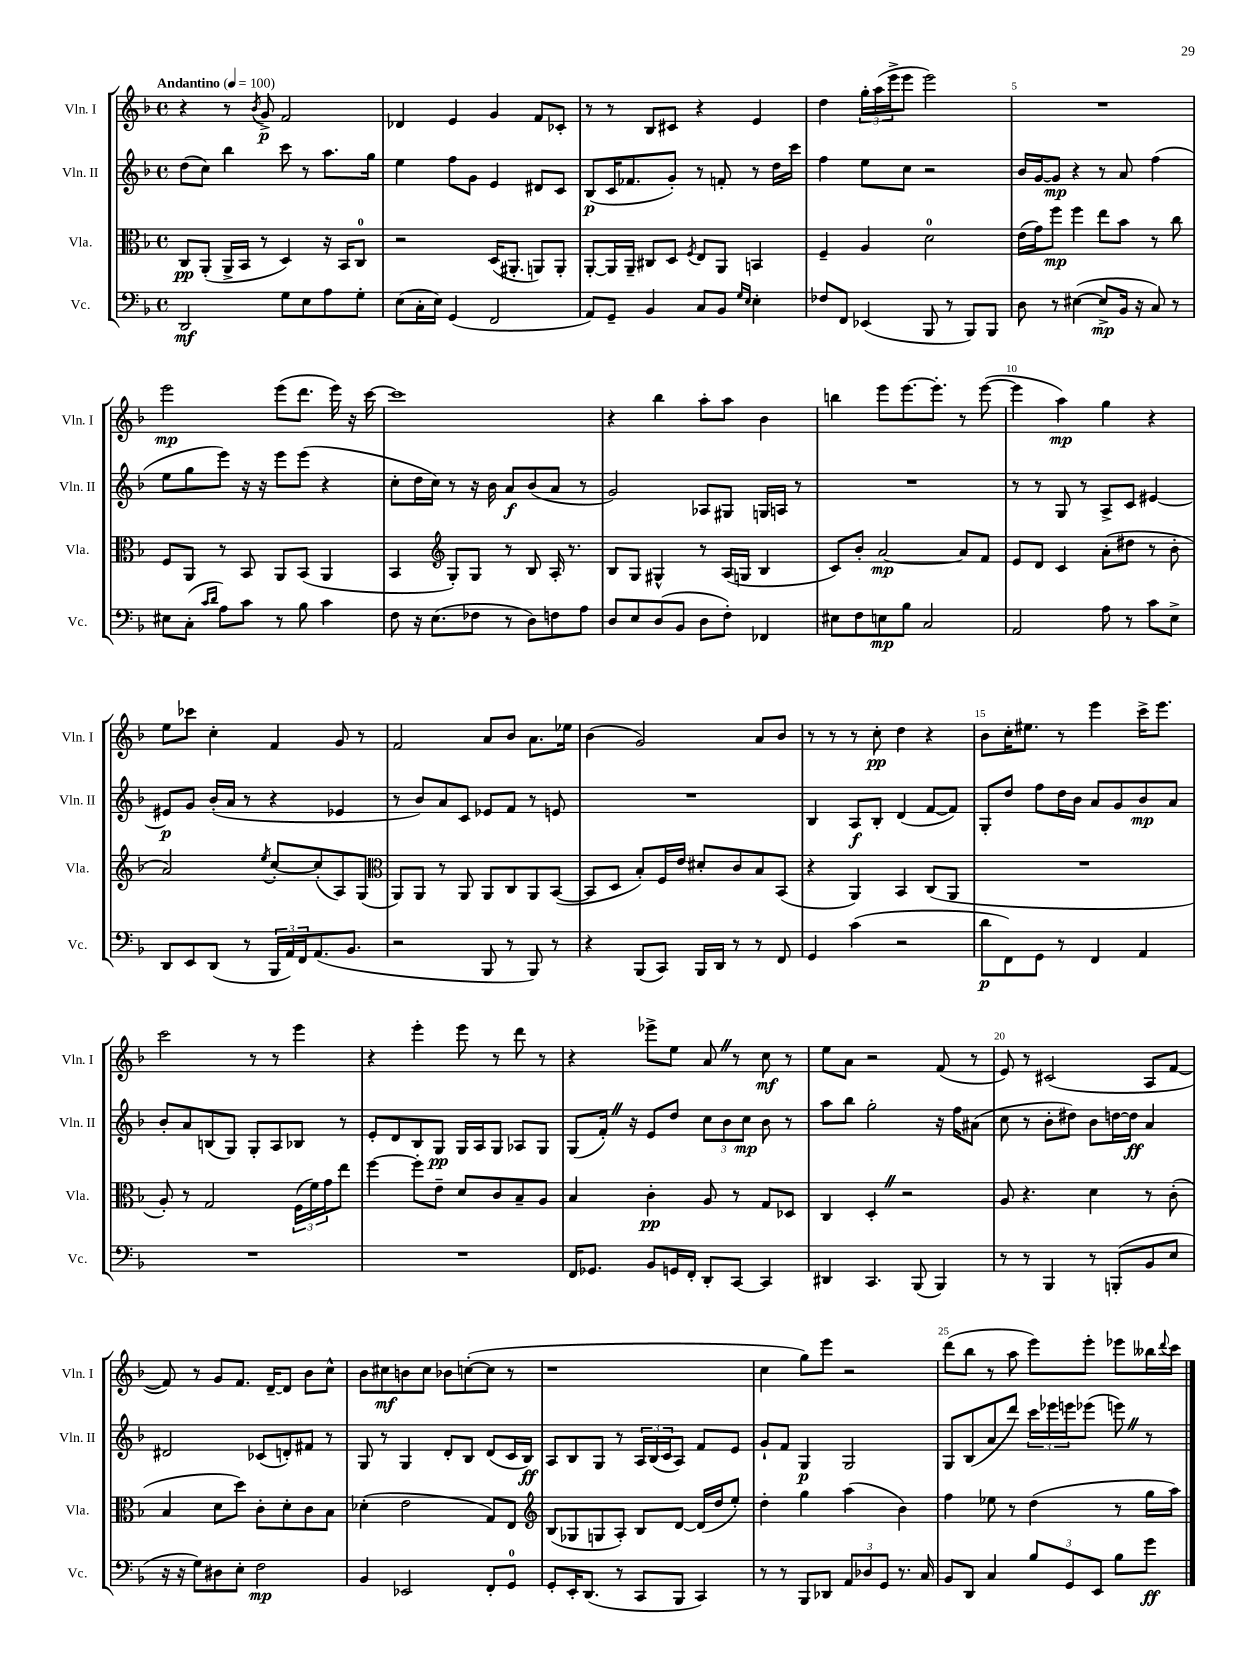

**kern	**dynam	**kern	**dynam	**kern	**dynam	**kern	**dynam
*part4	*part4	*part3	*part3	*part2	*part2	*part1	*part1
*staff4	*staff4	*staff3	*staff3	*staff2	*staff2	*staff1	*staff1
*I"Vc.	*	*I"Vla.	*	*I"Vln. II	*	*I"Vln. I	*
*I'Vc.	*	*I'Vla.	*	*I'Vln. II	*	*I'Vln. I	*
*clefF4	*	*clefC3	*	*clefG2	*	*clefG2	*
*k[b-]	*	*k[b-]	*	*k[b-]	*	*k[b-]	*
*M4/4	*	*M4/4	*	*M4/4	*	*M4/4	*
*met(c)	*	*met(c)	*	*met(c)	*	*met(c)	*
*MM100	*	*MM100	*	*MM100	*	*MM100	*
=1	=1	=1	=1	=1	=1	=1	=1
!	!	!	!	!	!	!LO:TX:a:B:t=Andantino	!
2DD/	mf	8C/L	pp	(8dd\L	.	4r	.
.	.	(8AA'/J	.	8cc\J)	.	.	.
.	.	16AA^/LL	.	4bb-\	.	8r	.
.	.	16BB-/JJ	.	.	.	.	.
.	.	.	.	.	.	8qb-/	.
.	.	8r	.	.	.	8g^/	p
8G\L	.	4D/)	.	8ccc\	.	2f/	.
8E\	.	.	.	8r	.	.	.
8A\	.	16r	.	8.aa\L	.	.	.
.	.	16BB-/KL	.	.	.	.	.
8G'\J	.	8C/J	.	.	.	.	.
.	.	.	.	16gg\Jk	.	.	.
=2	=2	=2	=2	=2	=2	=2	=2
(8E\L	.	2r	.	4ee\	.	4d-X/	.
16C'\L	.	.	.	.	.	.	.
16E\JJ)	.	.	.	.	.	.	.
(4GG/	.	.	.	8ff\L	.	4e/	.
.	.	.	.	8g\J	.	.	.
2FF/	.	(16D/KL	.	4e/	.	4g/	.
.	.	8.AA#X'/J	.	.	.	.	.
.	.	8AAn/L)	.	8d#X/L	.	8f/L	.
.	.	8AA'/J	.	8c/J	.	8c-X'/J	.
=3	=3	=3	=3	=3	=3	=3	=3
8AA/L)	.	[8AA'/L	.	(8B-/L	p	8r	.
8GG~/J	.	16AA/L]	.	16c/K	.	8r	.
.	.	16AA~/JJ	.	8.f-X/	.	.	.
4BB-/	.	8C#X/L	.	.	.	8B-/L	.
.	.	8D/J	.	8g'/J)	.	8c#X/J	.
.	.	8qF/	.	.	.	.	.
8C/L	.	8E/L	.	8r	.	4r	.
8BB-/J	.	8AA/J	.	8fn'/	.	.	.
16qqG/LL	.	.	.	.	.	.	.
16qqE/JJ	.	.	.	.	.	.	.
4E'\	.	4BBn/	.	8r	.	4e/	.
.	.	.	.	16dd\LL	.	.	.
.	.	.	.	16ccc\JJ	.	.	.
=4	=4	=4	=4	=4	=4	=4	=4
8F-X/L	.	4F~/	.	4ff\	.	4dd\	.
8FF/J	.	.	.	.	.	.	.
(4EE-X/	.	4A/	.	8ee\L	.	24gg'\LL	.
.	.	.	.	.	.	(24aa\	.
.	.	.	.	.	.	24eee^\J	.
.	.	.	.	8cc\J	.	8eee\J	.
8BBB-/	.	2d\	.	2r	.	2eee\)	.
8r	.	.	.	.	.	.	.
8BBB-/L)	.	.	.	.	.	.	.
8BBB-/J	.	.	.	.	.	.	.
=5	=5	=5	=5	=5	=5	=5	=5
8D\	.	(16e\LL	.	16b-/LL	.	1r	.
.	.	16g\J)	.	[16g/J	.	.	.
8r	.	8ff\J	mp	8g/J]	mp	.	.
([4E#X\	.	4ff\	.	4r	.	.	.
8E#^/L]	mp	8ee\L	.	8r	.	.	.
16BB-/Jk	.	8b-\J	.	8a/	.	.	.
16r	.	.	.	.	.	.	.
8C/)	.	8r	.	(4ff\	.	.	.
8r	.	8cc\	.	.	.	.	.
!!LO:LB:g=z
=6	=6	=6	=6	=6	=6	=6	=6
8E#X\L	.	8F/L	.	8ee\L	.	2eee\	mp
(8C'\J	.	8AA/J	.	8gg\	.	.	.
16qqc/LL	.	.	.	.	.	.	.
16qqd/JJ	.	.	.	.	.	.	.
8A\L)	.	8r	.	8eee\J)	.	.	.
8c\J	.	8BB-/	.	16r	.	.	.
.	.	.	.	16r	.	.	.
8r	.	8AA/L	.	8eee\L	.	(8eee\L	.
8B-\	.	(8BB-/J	.	(8eee\J	.	8.ddd\J	.
4c\	.	4AA/	.	4r	.	.	.
.	.	.	.	.	.	16eee\)	.
.	.	.	.	.	.	16r	.
.	.	.	.	.	.	[16ccc\	.
=7	=7	=7	=7	=7	=7	=7	=7
8F\	.	4BB-/	.	8cc'\L	.	1ccc]	.
16r	.	.	.	16dd\L	.	.	.
(8.E\L	.	.	.	16cc\JJ)	.	.	.
*	*	*clefG2	*	*	*	*	*
.	.	8G'/L)	.	8r	.	.	.
8F-X\J	.	8G/J	.	16r	.	.	.
.	.	.	.	16b-\	.	.	.
8r	.	8r	.	8a/L	f	.	.
8D\L)	.	8B-/	.	(8b-/	.	.	.
8Fn\	.	16A'/	.	8a/J	.	.	.
.	.	8.r	.	.	.	.	.
8A\J	.	.	.	8r	.	.	.
=8	=8	=8	=8	=8	=8	=8	=8
8D/L	.	8B-/L	.	2g/)	.	4r	.
8E/	.	8G/J	.	.	.	.	.
(8D/	.	4G#X^^/	.	.	.	4bb-\	.
8BB-/J	.	.	.	.	.	.	.
8D\L	.	8r	.	8A-X/L	.	8aa'\L	.
8F'\J)	.	(16A/LL	.	8G#X/J	.	8aa\J	.
.	.	16Gn/JJ	.	.	.	.	.
4FF-X/	.	4B-/	.	16Gn/LL	.	4b-\	.
.	.	.	.	16An/JJ	.	.	.
.	.	.	.	8r	.	.	.
=9	=9	=9	=9	=9	=9	=9	=9
8E#X\L	.	8c/L)	.	1r	.	4bbn\	.
8F\	.	8b-'/J	.	.	.	.	.
8En\	mp	[2a/	mp	.	.	8eee\L	.
8B-\J	.	.	.	.	.	[8.eee\	.
2C/	.	.	.	.	.	.	.
.	.	.	.	.	.	8.eee'\J]	.
.	.	8a/L]	.	.	.	8r	.
.	.	8f/J	.	.	.	([8eee\	.
=10	=10	=10	=10	=10	=10	=10	=10
2AA/	.	8e/L	.	8r	.	4eee\]	.
.	.	8d/J	.	8r	.	.	.
.	.	4c/	.	8G/	.	4aa\)	mp
.	.	.	.	8r	.	.	.
8A\	.	(8a'\L	.	8A^/L	.	4gg\	.
8r	.	8dd#X\J	.	8c/J	.	.	.
8c\L	.	8r	.	[4e#X/	.	4r	.
8E^\J	.	8b-'\	.	.	.	.	.
!!LO:LB:g=z
=11	=11	=11	=11	=11	=11	=11	=11
8DD/L	.	2a/)	.	8e#X/L]	p	8ee\L	.
8EE/	.	.	.	8g/J	.	8ccc-X\J	.
(8DD/J	.	.	.	(16b-'/LL	.	4cc'\	.
.	.	.	.	16a/JJ	.	.	.
8r	.	.	.	8r	.	.	.
.	.	8qee/	.	.	.	.	.
24BBB-/LL	.	[8cc'/L	.	4r	.	4f/	.
24AA/)	.	.	.	.	.	.	.
24FF/J	.	.	.	.	.	.	.
(8.AA/	.	(8cc'/]	.	.	.	.	.
.	.	8A/)	.	4e-X/	.	8g/	.
8.BB-/J	.	.	.	.	.	.	.
.	.	(8G/J	.	.	.	8r	.
=12	=12	=12	=12	=12	=12	=12	=12
*	*	*clefC3	*	*	*	*	*
2r	.	8AA/L)	.	8r	.	2f/	.
.	.	8AA/J	.	8b-/L)	.	.	.
.	.	8r	.	8a/	.	.	.
.	.	8AA/	.	8c/J	.	.	.
8BBB-/	.	8AA/L	.	8e-X/L	.	8a/L	.
8r	.	8C/	.	8f/J	.	8b-/J	.
8BBB-/)	.	8AA/	.	8r	.	8.a\L	.
8r	.	([8BB-/J	.	8en/	.	.	.
.	.	.	.	.	.	16ee-X\Jk	.
=13	=13	=13	=13	=13	=13	=13	=13
4r	.	8BB-/L]	.	1r	.	(4b-\	.
.	.	8D/J	.	.	.	.	.
(8BBB-/L	.	8B-'/L)	.	.	.	2g/)	.
8CC/J)	.	16F/L	.	.	.	.	.
.	.	16e/JJ	.	.	.	.	.
16BBB-/LL	.	8d#X'/L	.	.	.	.	.
16DD/JJ	.	.	.	.	.	.	.
8r	.	8c/	.	.	.	.	.
8r	.	8B-/	.	.	.	8a/L	.
8FF/	.	(8BB-/J	.	.	.	8b-/J	.
=14	=14	=14	=14	=14	=14	=14	=14
4GG/	.	4r	.	4B-/	.	8r	.
.	.	.	.	.	.	8r	.
(4c\	.	4AA/)	.	8A/L	f	8r	.
.	.	.	.	8B-'/J	.	8cc'\	pp
2r	.	4BB-/	.	(4d/	.	4dd\	.
.	.	(8C/L	.	[8f/L	.	4r	.
.	.	8AA/J	.	8f/J])	.	.	.
=15	=15	=15	=15	=15	=15	=15	=15
8d\L	p	1r	.	8G'/L	.	8b-\L	.
8FF\)	.	.	.	8dd/J	.	16cc'\K	.
.	.	.	.	.	.	8.ee#X\J	.
8GG\J	.	.	.	8ff\L	.	.	.
8r	.	.	.	16dd\L	.	8r	.
.	.	.	.	16b-\JJ	.	.	.
4FF/	.	.	.	8a/L	.	4eee\	.
.	.	.	.	8g/	.	.	.
4AA/	.	.	.	8b-/	mp	16ccc^\KL	.
.	.	.	.	.	.	8.eee\J	.
.	.	.	.	8a/J	.	.	.
!!LO:LB:g=z
=16	=16	=16	=16	=16	=16	=16	=16
1r	.	8A'/)	.	8b-'/L	.	2ccc\	.
.	.	8r	.	8a/	.	.	.
.	.	2G/	.	(8Bn/	.	.	.
.	.	.	.	8G/J)	.	.	.
.	.	.	.	8G'/L	.	8r	.
.	.	.	.	8A/	.	8r	.
.	.	(24F\LL	.	8B-X/J	.	4eee\	.
.	.	24f\)	.	.	.	.	.
.	.	24g\J	.	.	.	.	.
.	.	8ee\J	.	8r	.	.	.
=17	=17	=17	=17	=17	=17	=17	=17
1r	.	[4ff\	.	8e'/L	.	4r	.
.	.	.	.	8d/	.	.	.
.	.	8ff'\L]	.	8B-/	.	4eee'\	.
.	.	8e~\J	.	8G/J	pp	.	.
.	.	8d/L	.	16G/LL	.	8eee\	.
.	.	.	.	16A/J	.	.	.
.	.	8c/	.	8G/J	.	8r	.
.	.	8B-~/	.	8A-X/L	.	8ddd\	.
.	.	8A/J	.	8G/J	.	8r	.
=18	=18	=18	=18	=18	=18	=18	=18
16FF/KL	.	4B-/	.	(8G/L	.	4r	.
8.GG-X/J	.	.	.	.	.	.	.
.	.	.	.	16f'Z/Jk)	.	.	.
.	.	.	.	16r	.	.	.
8BB-/L	.	4c'\	pp	8e/L	.	8eee-X^\L	.
16GGn/L	.	.	.	8dd/J	.	8ee\J	.
16FF'/JJ	.	.	.	.	.	.	.
8DD'/L	.	8A/	.	12cc\L	.	8aZ/	.
.	.	.	.	12b-\	.	.	.
[8CC/J	.	8r	.	.	.	8r	.
.	.	.	.	12cc\J	mp	.	.
4CC/]	.	8G/L	.	8b-\	.	8cc\	mf
.	.	8D-X/J	.	8r	.	8r	.
=19	=19	=19	=19	=19	=19	=19	=19
4DD#X/	.	4C/	.	8aa\L	.	8ee\L	.
.	.	.	.	8bb-\J	.	8a\J	.
4.CC/	.	4D'Z/	.	2gg'\	.	2r	.
.	.	2r	.	.	.	.	.
(8BBB-/	.	.	.	.	.	.	.
4BBB-/)	.	.	.	16r	.	(8f/	.
.	.	.	.	16ff\KL	.	.	.
.	.	.	.	(8a#X\J	.	8r	.
=20	=20	=20	=20	=20	=20	=20	=20
8r	.	8A/	.	8cc\	.	8e/)	.
8r	.	4.r	.	8r	.	8r	.
4BBB-/	.	.	.	8b-'\L	.	(2c#X/	.
.	.	.	.	8dd#X\J)	.	.	.
8r	.	4d\	.	8b-\L	.	.	.
(8BBBn'/L	.	.	.	[16ddn\L	.	.	.
.	.	.	.	16dd\JJ]	ff	.	.
8BB-/	.	8r	.	4a/	.	8A/L	.
8E/J	.	(8c'\	.	.	.	[8f/J	.
!!LO:LB:g=z
=21	=21	=21	=21	=21	=21	=21	=21
16r	.	4B-/	.	2d#X/	.	8f/])	.
16r	.	.	.	.	.	.	.
8G\L)	.	.	.	.	.	8r	.
8D#X\	.	8d\L	.	.	.	8g/L	.
8E'\J	.	8dd\J)	.	.	.	8.f/J	.
2F\	mp	8c'\L	.	(8c-X/L	.	.	.
.	.	.	.	.	.	[16d~/KL	.
.	.	8d'\	.	8dn'/)	.	8d/J]	.
.	.	8c\	.	8f#X/J	.	8b-\L	.
.	.	8B-\J	.	8r	.	8cc^^\J	.
=22	=22	=22	=22	=22	=22	=22	=22
4BB-/	.	(4d-X'\	.	8G/	.	8b-\L	.
.	.	.	.	8r	.	8cc#X\	mf
2EE-X/	.	2e\	.	4G/	.	8bn\	.
.	.	.	.	.	.	8cc#\J	.
.	.	.	.	8d'/L	.	8b-X\L	.
.	.	.	.	8B-/J	.	([8ccn'\	.
8FF'/L	.	8G/L)	.	(8d/L	.	8cc\J]	.
8GG/J	.	8E/J	.	16c/L	.	8r	.
.	.	.	.	16B-/JJ)	ff	.	.
=23	=23	=23	=23	=23	=23	=23	=23
*	*	*clefG2	*	*	*	*	*
8GG'/L	.	(8B-/L	.	8A/L	.	1r	.
16EE'/K	.	8G-X/	.	8B-/	.	.	.
(8.DD/J	.	.	.	.	.	.	.
.	.	8Gn/	.	8G/J	.	.	.
8r	.	8A'/J)	.	8r	.	.	.
8CC/L	.	8B-/L	.	24A/LL	.	.	.
.	.	.	.	(24B-/	.	.	.
.	.	.	.	24c/J	.	.	.
8BBB-/J	.	[8d/J	.	8A/J)	.	.	.
4CC/)	.	(16d/LL]	.	8f/L	.	.	.
.	.	16dd/J	.	.	.	.	.
.	.	8ee'/J)	.	8e/J	.	.	.
=24	=24	=24	=24	=24	=24	=24	=24
8r	.	4dd'\	.	8g`/L	.	4cc\	.
8r	.	.	.	8f/J	.	.	.
8BBB-/L	.	4gg\	.	4G/	p	8gg\L)	.
8DD-X/J	.	.	.	.	.	8eee\J	.
12AA/L	.	(4aa\	.	2G/	.	2r	.
12D-X/	.	.	.	.	.	.	.
12GG/J	.	.	.	.	.	.	.
8.r	.	4b-\)	.	.	.	.	.
16C/	.	.	.	.	.	.	.
=25	=25	=25	=25	=25	=25	=25	=25
8BB-/L	.	4ff\	.	8G/L	.	(8ddd\L	.
8DD/J	.	.	.	(8B-/	.	8bb-\J	.
4C/	.	8ee-X\	.	8a/	.	8r	.
.	.	8r	.	8ddd/J)	.	8aa\	.
12B-/L	.	(4dd\	.	24ccc\LL	.	8eee\L)	.
.	.	.	.	24eee-X\	.	.	.
12GG/	.	.	.	24eeen\J	.	.	.
.	.	.	.	(8eee-X\J	.	8eee'\J	.
12EE/J	.	.	.	.	.	.	.
8B-\L	.	8r	.	8eeenZ\)	.	8eee-X\L	.
8g\J	ff	16gg\LL	.	8r	.	16bb--X\L	.
.	.	.	.	.	.	8qqddd/	.
.	.	16aa\JJ)	.	.	.	16ccc\JJ	.
==	==	==	==	==	==	==	==
*-	*-	*-	*-	*-	*-	*-	*-
